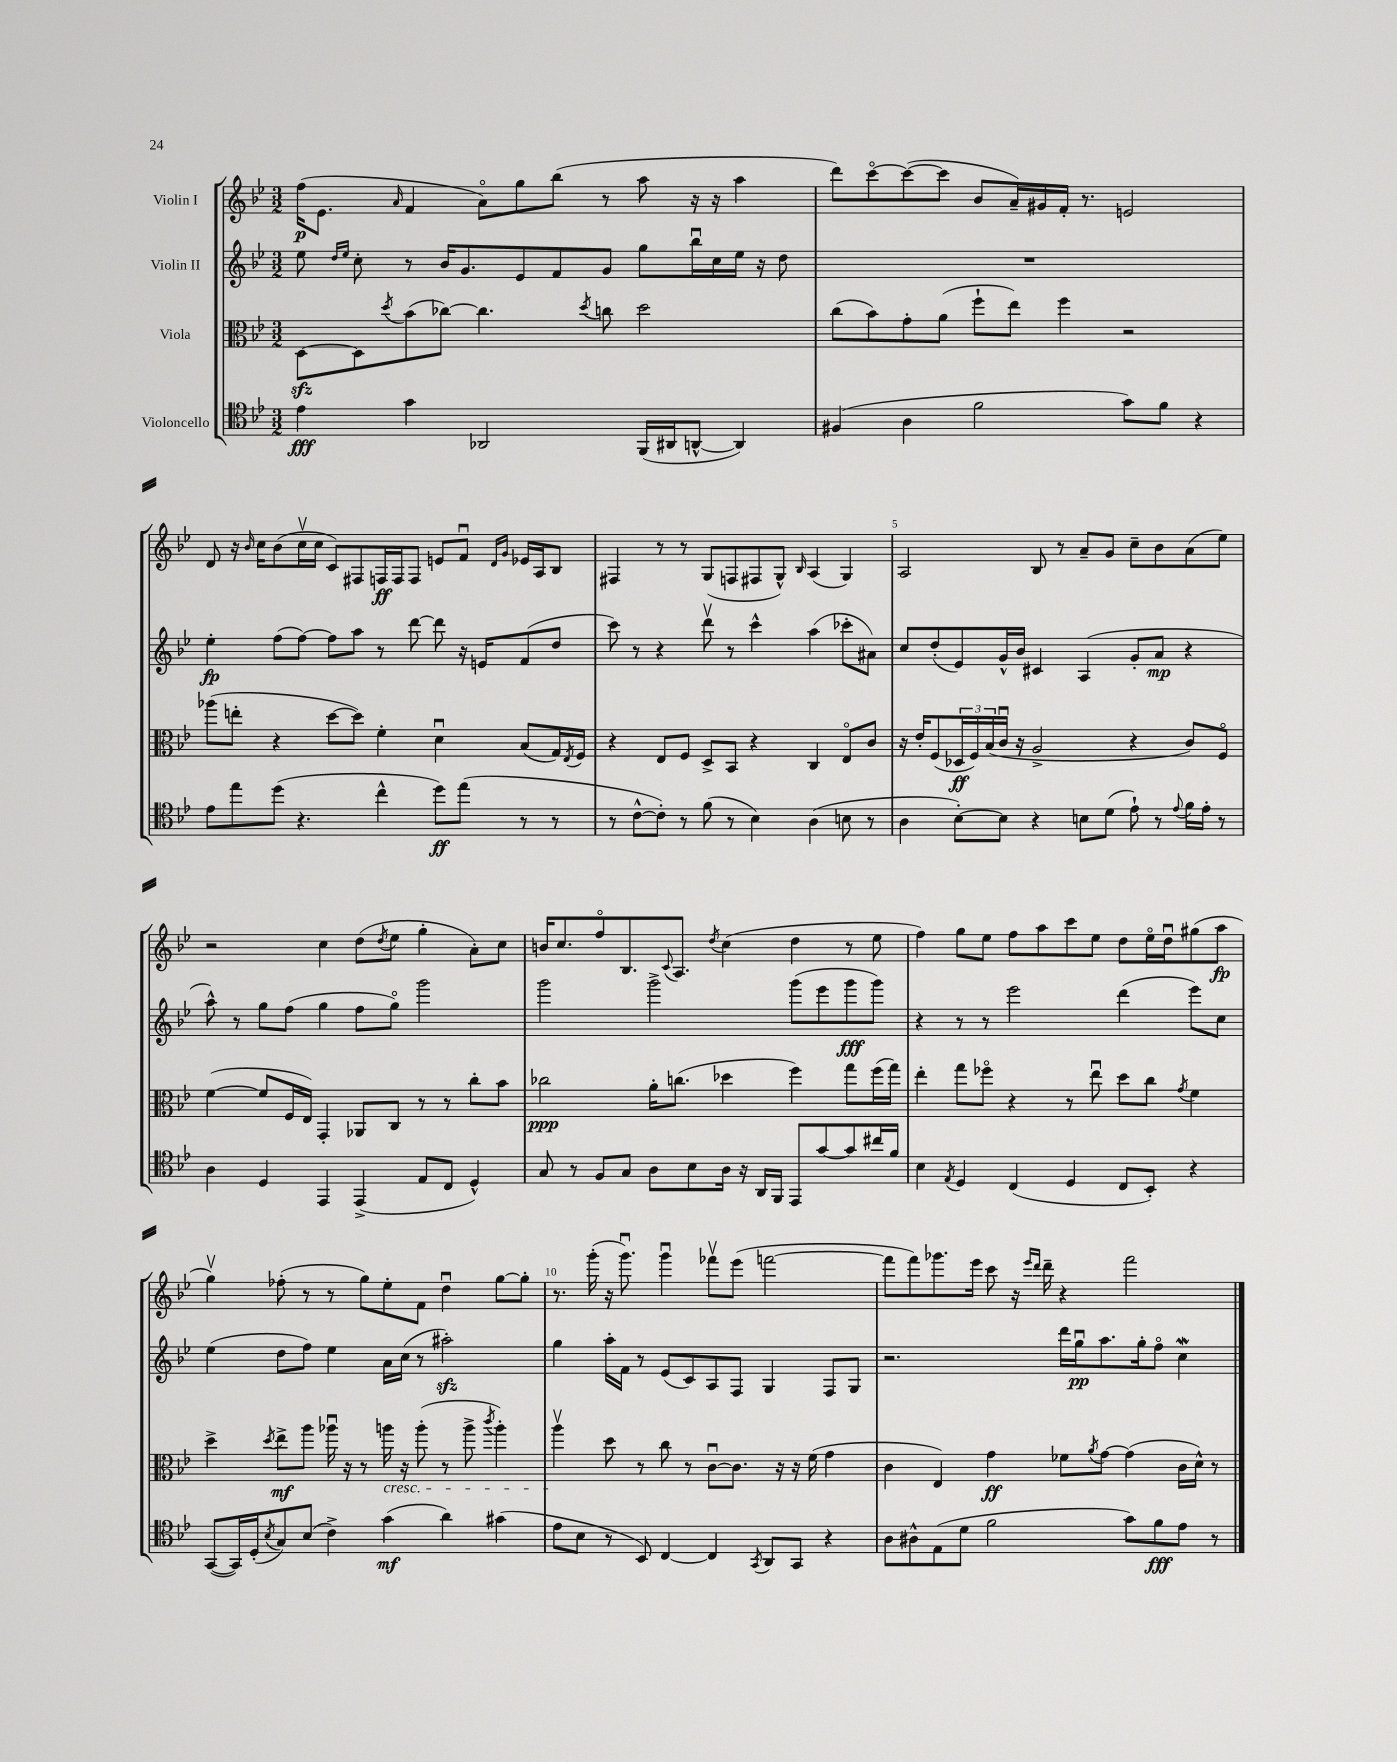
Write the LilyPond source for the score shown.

<<
\new StaffGroup <<
\new Staff = "s0" \with { instrumentName = "Violin I" } {
    \clef treble \key bes \major \numericTimeSignature \time 3/2
    f''16\p( ees'8. \grace { a'16 } f'4 a'8\flageolet) g''8 bes''8( r8 a''8 r16 r16 a''4 |
    d'''8) c'''8~\flageolet c'''8~( c'''8 bes'8 a'16--) gis'16 f'16-. r8. e'2 |
    d'8 r16 \grace { bes'16 } c''16 bes'8( c''16\upbow c''16 c'8) fis8 f16\ff f16 f8 e'8 f'8\downbow \grace { d'16 g'16 } ees'16 a16 bes8 |
    fis4 r8 r8 g8( f8 fis8 g8-^) \grace { bes16 } a4( g4) |
    a2 bes8 r8 a'8-- g'8 c''8-- bes'8 a'8( ees''8) |
    r2 c''4 d''8( \acciaccatura { d''8 } ees''8 g''4-. a'8-.) c''8 |
    b'16 c''8. f''8\flageolet bes8. \appoggiatura { c'8 } a8. \acciaccatura { d''8 } c''4( d''4 r8 ees''8 |
    f''4) g''8 ees''8 f''8 a''8 c'''8 ees''8 d''8 ees''16\flageolet d''16\downbow gis''8( a''8\fp |
    g''4\upbow) fes''8-.( r8 r8 g''8) ees''8-. f'8 d''4\downbow g''8~ g''8-. |
    r8. g'''16-.( r16 g'''8.\downbow) g'''4\downbow fes'''8\upbow ees'''8( f'''2~ |
    f'''8 f'''8) ges'''8. ees'''16 c'''8 r16 \grace { ees'''16 d'''16 } d'''16-- r4 f'''2 \bar "|." |
}
\new Staff = "s1" \with { instrumentName = "Violin II" } {
    \clef treble \key bes \major \numericTimeSignature \time 3/2
    ees''8 \grace { d''16 ees''16 } c''8-. r8 bes'16 g'8. ees'8 f'8 g'8 g''8 bes''16\downbow c''16 ees''16 r16 d''8 |
    R1. |
    ees''4-.\fp f''8( f''8~) f''8 a''8 r8 d'''8~ d'''8 r16 e'16 f'8( d''8 |
    c'''8) r8 r4 d'''8\upbow r8 c'''4-^ a''4( ces'''8-. ais'8) |
    c''8 d''8-.( ees'8) g'16-^ bes'16 cis'4 a4( g'8-. a'8\mp r4 |
    a''8-^) r8 g''8 f''8( g''4 f''8 g''8\flageolet) g'''2 |
    g'''2 g'''2-> g'''8( ees'''8 g'''8\fff g'''8) |
    r4 r8 r8 ees'''2 d'''4( ees'''8) c''8 |
    ees''4( d''8 f''8) ees''4 a'16 c''16( r8 ais''2-.\sfz) |
    g''4 a''16-. f'16 r8 ees'8( c'8) a8 f8 g4 f8 g8 |
    r2. d'''16 g''16\downbow\pp a''8. g''16-. f''8\flageolet c''4\mordent \bar "|." |
}
\new Staff = "s2" \with { instrumentName = "Viola" } {
    \clef alto \key bes \major \numericTimeSignature \time 3/2
    d8~\sfz d8 \acciaccatura { d''8 } bes'8( ces''8~) ces''4. \acciaccatura { d''8 } c''8 d''2 |
    c''8( bes'8) g'8-. a'8( f''8-! ees''8) f''4 r2 |
    aes''8( e''8-. r4 d''8~ d''8) f'4-. d'4\downbow bes8( g16) \acciaccatura { ees8 } f16 |
    r4 ees8 f8 d8-> bes,8 r4 c4 ees8\flageolet c'8 |
    r16 ees'16-. f8( \tuplet 3/2 { des16\ff f16) bes16( } c'16\downbow r16 a2-> r4 c'8) f8\flageolet |
    f'4~( f'8 f16 ees16) g,4-. aes,8 c8 r8 r8 c''8-. bes'8 |
    ces''2\ppp a'16-. c''8.( des''4 f''4) g''8 f''16( g''16) |
    ees''4-. g''8 fes''8\flageolet r4 r8 ees''8\downbow d''8 c''8 \acciaccatura { g'8 } f'4 |
    d''4-> \acciaccatura { d''8 } ees''8->\mf a''8 aes''16\downbow r16 r8 a''16\cresc r16 a''8-.( r8 a''8-> \acciaccatura { c'''8 } a''4-.) |
    a''4\upbow\! d''8 r8 c''8 r8 c'8~\downbow c'8. r16 r16 f'16( g'4 |
    c'4 ees4) g'4\ff fes'8 \acciaccatura { a'8 } g'8~ g'4( c'16 d'16-^) r8 \bar "|." |
}
\new Staff = "s3" \with { instrumentName = "Violoncello" } {
    \clef tenor \key bes \major \numericTimeSignature \time 3/2
    ees'4\fff g'4 aes,2 f,16( ais,16 a,8~-^ a,4) |
    fis4( a4 f'2 g'8) f'8 r4 |
    ees'8 ees''8 d''8( r4. c''4-^ d''8\ff) ees''8( r8 r8 |
    r8 c'8~-^ c'8-.) r8 f'8( r8 bes4) a4( b8 r8 |
    a4 bes8~-.) bes8 r4 b8 d'8( ees'8-!) r8 \appoggiatura { ees'8 } f'16 ees'16-. r8 |
    a4 d4 ees,4 ees,4->( ees8 c8 d4-^) |
    g8 r8 f8 g8 a8 bes8 a16 r16 a,16 f,16 ees,8 g'8~ g'8 cis''16 f'16 |
    bes4 \acciaccatura { ees8 } d4 c4( d4 c8 bes,8-.) r4 |
    g,8~( g,16) d16-.( \acciaccatura { bes8 } g8) bes8( c'4->) g'4\mf( a'4) gis'4( |
    ees'8 bes8 r8 bes,8) c4~ c4 \acciaccatura { g,8 } a,8 g,8 r4 |
    a8 ais8-^ ees8( d'8 f'2 g'8) f'8\fff ees'8 r8 \bar "|." |
}
>>
>>
\layout { \context { \Score \override BarNumber.break-visibility = ##(#f #t #t) barNumberVisibility = #(every-nth-bar-number-visible 5) } }
